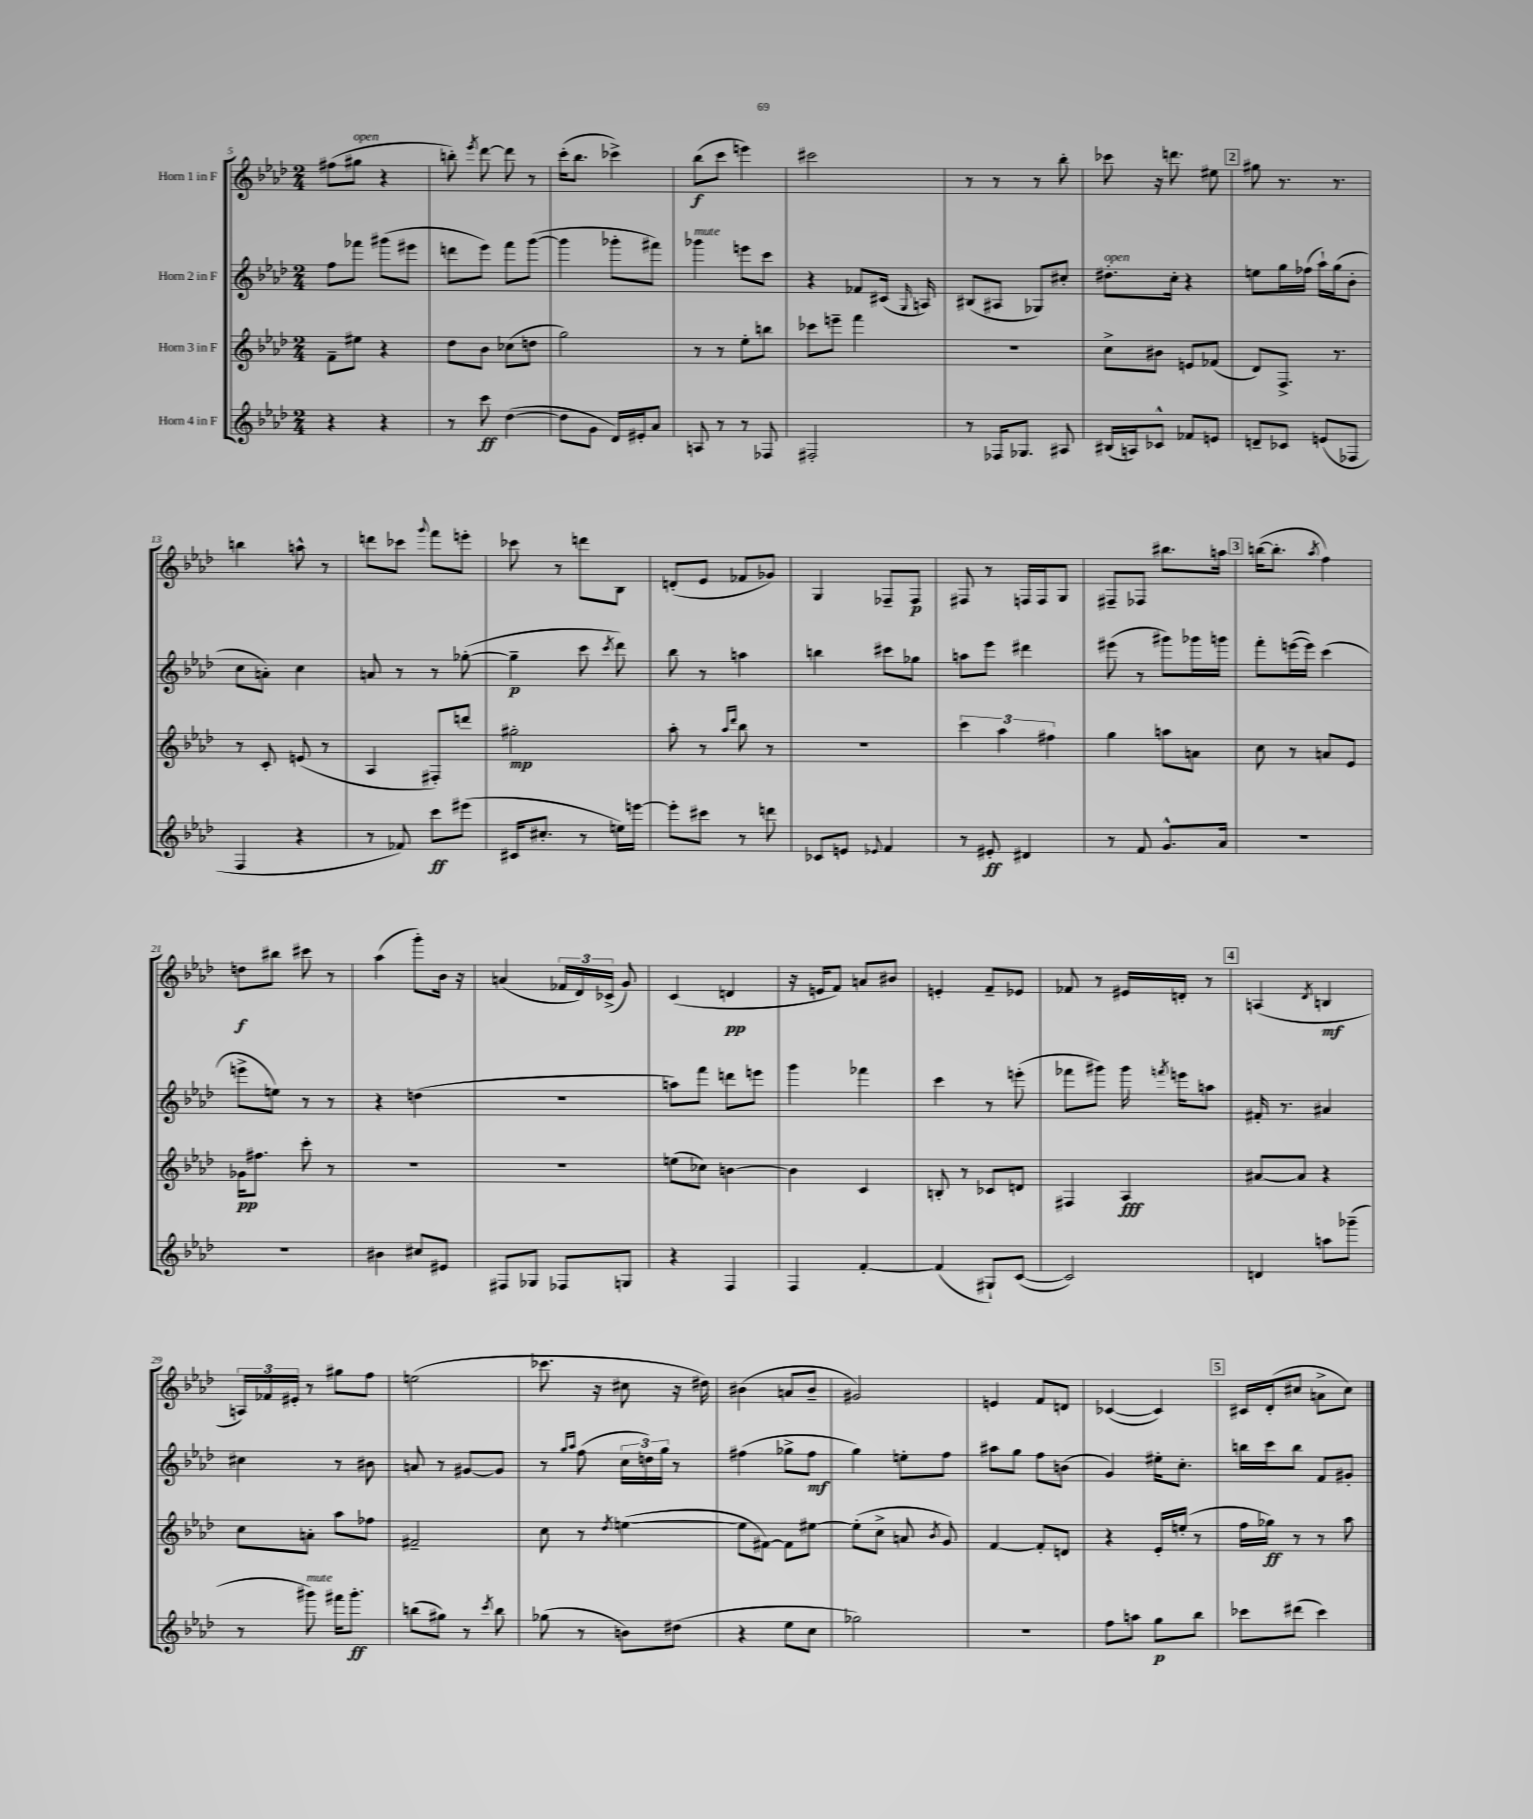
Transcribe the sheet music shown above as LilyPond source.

<<
\new StaffGroup <<
\new Staff = "s0" \with { instrumentName = "Horn 1 in F" } {
    \clef treble \key aes \major \numericTimeSignature \time 2/4
    \autoBeamOff fis''8[( gis''8]^\markup { \italic "open" } r4 |
    b''8-.) \acciaccatura { ees'''8 } des'''8~ des'''8 r8 |
    c'''16[-.( bes''8.] ces'''4->) |
    bes''8[\f( c'''8] e'''4) |
    cis'''2 |
    r8 r8 r8 bes''8-. |
    ces'''8 r16 d'''8. eis''8 |
    \mark \markup { \box "2" } gis''8 r8. r8. |
    b''4 a''8-^ r8 |
    d'''8[ ces'''8] \appoggiatura { g'''8 } f'''8[ e'''8]-. |
    ces'''8 r8 d'''8[ bes8] |
    d'8[-.( ees'8] fes'8[ ges'8]) |
    g4 fes8[-- fes8]\p |
    fis8 r8 f16[ f16 g8] |
    fis8[-- fes8] bis''8.[ a''16] |
    \mark \markup { \box "3" } b''16[~( b''8.]-. \acciaccatura { aes''8 } f''4) |
    d''8[\f bis''8] cis'''8 r8 |
    aes''4( g'''8[-.) bes'16] r16 |
    a'4( \tuplet 3/2 { fes'16[ des'16) ces'16]->( } g'8) |
    c'4( d'4\pp |
    r16 e'16[ f'8]) a'8[ bis'8] |
    e'4-. f'8[-- ees'8] |
    fes'8 r8 eis'16[ d'16]-. r8 |
    \mark \markup { \box "4" } a4( \acciaccatura { des'8 } b4\mf |
    \tuplet 3/2 { a16[) fes'16 eis'16]-. } r8 gis''8[ f''8] |
    e''2( |
    ces'''8. r16 cis''8 r16 dis''16) |
    bis'4( a'8[ bis'8]-- |
    gis'2) |
    e'4 f'8[ d'8] |
    ces'4~( ces'4) |
    \mark \markup { \box "5" } cis'16[ des'16-.( cis''8] a'8[-> cis''8]) \bar "|." |
}
\new Staff = "s1" \with { instrumentName = "Horn 2 in F" } {
    \clef treble \key aes \major \numericTimeSignature \time 2/4
    \autoBeamOff f''8[ fes'''8] gis'''8[( eis'''8] |
    d'''8[ ees'''8]) f'''8[ g'''8]~( |
    g'''4 ges'''8[-. fis'''8]) |
    ges'''4^\markup { \italic "mute" } e'''8[ c'''8] |
    r4 fes'8[ cis'16]( \grace { g16 } a16) |
    bis8[( ais8] ges8[) cis''8]-. |
    dis''8.[-.^\markup { \italic "open" } c''16]-. r4 |
    \mark \markup { \box "2" } e''8[ g''16 fes''16]( aes''16[-!) g''16( bes'8]-. |
    c''8[ a'8]-.) c''4 |
    a'8 r8 r8 ges''8~-.( |
    ges''4--\p c'''8 \acciaccatura { c'''8 } des'''8) |
    bes''8 r8 a''4 |
    b''4 cis'''8[ ges''8] |
    a''8[ ees'''8] dis'''4 |
    eis'''8( r8 gis'''8[) ges'''16 g'''16] |
    \mark \markup { \box "3" } f'''8[-. e'''16~( e'''16]) c'''4( |
    e'''8[-> e''8]) r8 r8 |
    r4 d''4( |
    r2 |
    a''8[) f'''8] d'''8[ e'''8] |
    g'''4 fes'''4 |
    c'''4 r8 e'''8-.( |
    fes'''8[ gis'''8]) gis'''16 \acciaccatura { f'''8 } e'''16[ a''8] |
    \mark \markup { \box "4" } fis'16-. r8. ais'4 |
    cis''4 r8 bis'8 |
    a'8 r8 gis'8[~ gis'8] |
    r8 \grace { g''16[ aes''16] } f''8( \tuplet 3/2 { c''16[ d''16) g''16] } r8 |
    fis''4( ges''8[-> fis''8]\mf |
    g''4) e''8[-. f''8] |
    ais''8[ g''8] f''8[ b'8]( |
    g'4) eis''16[-. c''8.]-. |
    \mark \markup { \box "5" } b''16[ c'''16 b''8] f'8[ gis'8]-. \bar "|." |
}
\new Staff = "s2" \with { instrumentName = "Horn 3 in F" } {
    \clef treble \key aes \major \numericTimeSignature \time 2/4
    \autoBeamOff f'8[-- eis''8] r4 |
    des''8[ bes'8] ces''8[( d''8] |
    g''2) |
    r8 r8 ees''8[-. b''8] |
    ces'''8[ e'''8]-- f'''4 |
    R2 |
    c''8[-> bis'8] e'8[ fes'8]( |
    \mark \markup { \box "2" } des'8[) f8.]-> r8. |
    r8 c'8-. e'8( r8 |
    aes4 fis8[-.) d'''8] |
    gis''2-.\mp |
    aes''8-. r8 \grace { aes''16[ des'''16] } bes''8 r8 |
    R2 |
    \tuplet 3/2 { c'''4 aes''4 fis''4 } |
    g''4 a''8[ a'8] |
    \mark \markup { \box "3" } c''8 r8 a'8[ ees'8] |
    ges'16[\pp fis''8.] c'''8-. r8 |
    R2 |
    r2 |
    e''8[( ces''8]) b'4~ |
    b'4 c'4 |
    b8-. r8 ces'8[ d'8] |
    fis4 aes4\fff |
    \mark \markup { \box "4" } ais'8[~ ais'8] r4 |
    c''8[ a'8]-. aes''8[ fes''8] |
    fis'2-- |
    c''8 r8 \acciaccatura { des''8 } e''4~( |
    e''8[ fis'8]~) fis'8[ eis''8]~ |
    eis''8[-.( c''8]-> a'8 \acciaccatura { bes'8 } g'8) |
    f'4~ f'8[-. d'8] |
    r4 ees'16[-. e''16]-.( r8 |
    \mark \markup { \box "5" } f''16[ ges''16]\ff) r8 r8 aes''8 \bar "|." |
}
\new Staff = "s3" \with { instrumentName = "Horn 4 in F" } {
    \clef treble \key aes \major \numericTimeSignature \time 2/4
    \autoBeamOff r4 r4 |
    r8 c'''8\ff des''4~( |
    des''8[ g'8] des'16[) eis'16-. aes'8] |
    a8 r8 r8 fes8 |
    fis2-. |
    r8 fes16[ ges8.] ais8 |
    bis16[( a16) ces'8]-^ fes'8[ e'8] |
    \mark \markup { \box "2" } d'8[-- ces'8] e'8[( fes8] |
    f4 r4 |
    r8 fes'8) c'''8[\ff eis'''8]( |
    cis'16[ cis''8.]-. r8 e''16[) e'''16]~ |
    e'''8[-. cis'''8] r8 d'''8 |
    ces'8[ e'8] \appoggiatura { ees'8 } f'4 |
    r8 eis'8-.\ff dis'4 |
    r8 f'8 g'8.[-^ aes'16] |
    \mark \markup { \box "3" } R2 |
    R2 |
    bis'4 cis''8[ eis'8] |
    fis8[ ges8] fes8[ g8] |
    r4 f4 |
    f4 f'4~-. |
    f'4( gis8[-!) c'8]~( |
    c'2) |
    \mark \markup { \box "4" } d'4 a''8[ ges'''8]--( |
    r8 gis'''8^\markup { \italic "mute" }) fis'''16[ gis'''8.]-.\ff |
    b''8[( gis''8]) r8 \acciaccatura { c'''8 } b''8 |
    ges''8( r8 b'8[) dis''8]( |
    r4 ees''8[ c''8] |
    ges''2) |
    R2 |
    f''8[ a''8] g''8[\p bes''8] |
    \mark \markup { \box "5" } ces'''8[ dis'''8]( ces'''4) \bar "|." |
}
>>
>>
\layout { \context { \Score currentBarNumber = #5 } }
